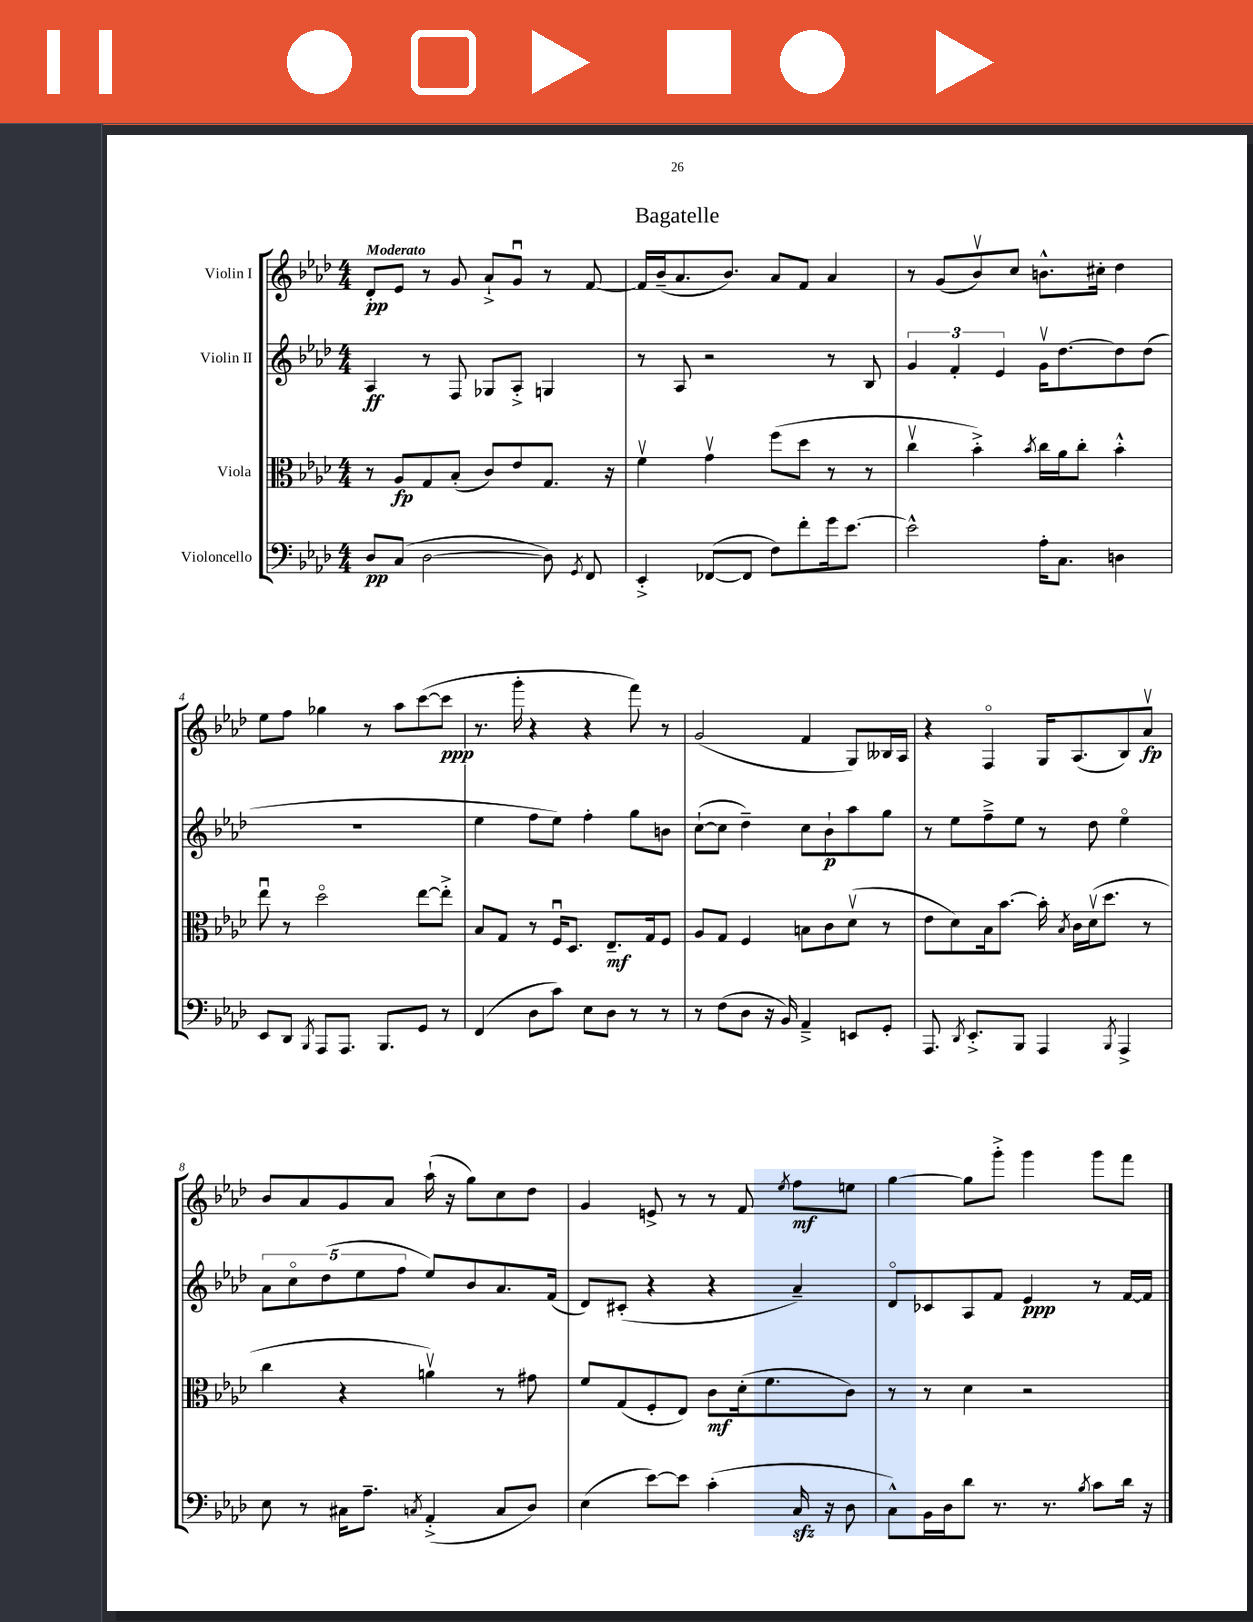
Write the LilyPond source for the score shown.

\header { title = "Bagatelle" }
<<
\new StaffGroup <<
\new Staff = "s0" \with { instrumentName = "Violin I" } {
    \clef treble \key aes \major \numericTimeSignature \time 4/4 \tempo "Moderato"
    \autoBeamOff des'8[-.\pp ees'8] r8 g'8 aes'8[-!-> g'8]\downbow r8 f'8~ |
    f'16[ bes'16--( aes'8. bes'8.]) aes'8[ f'8] aes'4 |
    r8 g'8[( bes'8\upbow) c''8] b'8.[-^ cis''16]-. des''4 |
    ees''8[ f''8] ges''4 r8 aes''8[ c'''8~( c'''8]\ppp |
    r8. g'''16-. r4 r4 f'''8) r8 |
    g'2( f'4 g8[) beses16 aes16] |
    r4 f4\flageolet g16[ aes8.( bes8) aes'8]\upbow\fp |
    bes'8[ aes'8 g'8 aes'8] aes''16-!( r16 g''8[) c''8 des''8] |
    g'4 e'8-> r8 r8 f'8 \acciaccatura { ees''8 } f''8[\mf e''8] |
    g''4~ g''8[ g'''8]-.-> g'''4 g'''8[ f'''8] \bar "|." |
}
\new Staff = "s1" \with { instrumentName = "Violin II" } {
    \clef treble \key aes \major \numericTimeSignature \time 4/4
    \autoBeamOff aes4\ff r8 f8 ges8[ aes8]-.-> g4 |
    r8 aes8 r2 r8 bes8 |
    \tuplet 3/2 { g'4 f'4-. ees'4 } g'16[\upbow des''8.~ des''8 des''8]( |
    R1 |
    ees''4 f''8[ ees''8]) f''4-. g''8[ b'8] |
    c''8[~-!( c''8] des''4--) c''8[ bes'8-!\p aes''8 g''8] |
    r8 ees''8[ f''8---> ees''8] r8 des''8 ees''4\flageolet |
    \tuplet 5/4 { aes'8[ c''8\flageolet des''8( ees''8 f''8] } ees''8[) bes'8 aes'8. f'16]( |
    des'8[) cis'8]-.( r4 r4 aes'4--) |
    des'8[\flageolet ces'8 aes8 f'8] ees'4\ppp r8 f'16[~ f'16] \bar "|." |
}
\new Staff = "s2" \with { instrumentName = "Viola" } {
    \clef alto \key aes \major \numericTimeSignature \time 4/4
    \autoBeamOff r8 aes8[\fp g8 bes8]-.( c'8[) ees'8 g8.] r16 |
    f'4\upbow g'4\upbow f''8[( des''8] r8 r8 |
    c''4\upbow bes'4-.->) \acciaccatura { bes'8 } c''16[ aes'16 c''8]-. bes'4-.-^ |
    ees''8\downbow r8 des''2\flageolet ees''8[~ ees''8]-.-> |
    bes8[ g8] r8 f16[\downbow des8.] ees8.[--\mf g16 f8] |
    aes8[ g8] f4 b8[ c'8 des'8]\upbow( r8 |
    ees'8[ des'8) bes16 bes'8.]~ bes'16-. \acciaccatura { bes8 } c'16[ des'16\upbow( des''8.] r8 |
    c''4 r4 a'4\upbow) r8 gis'8 |
    f'8[ g8( f8-. ees8]) c'8[\mf des'16-.( f'8. c'8]) |
    r8 r8 des'4 r2 \bar "|." |
}
\new Staff = "s3" \with { instrumentName = "Violoncello" } {
    \clef bass \key aes \major \numericTimeSignature \time 4/4
    \autoBeamOff des8[\pp c8]( des2~ des8) \acciaccatura { g,8 } f,8 |
    ees,4-.-> fes,8[~( fes,8] f8[) f'8-. g'16 ees'8.]~ |
    ees'2-^ aes16[-. c8.] d4 |
    ees,8[ des,8] \acciaccatura { bes,,8 } aes,,8[ aes,,8.] bes,,8.[ g,8] r8 |
    f,4( des8[ c'8]) ees8[ des8] r8 r8 |
    r8 f8[( des8] r16 bes,16) aes,4---> e,8[ g,8]-. |
    aes,,8. \acciaccatura { des,8 } ees,8.[-.-> bes,,8] aes,,4 \acciaccatura { bes,,8 } aes,,4-> |
    ees8 r8 cis16[ aes8.]-- \acciaccatura { c8 } aes,4-.->( c8[ des8]) |
    ees4( ees'8[~) ees'8] c'4-.( c16\sfz r16 des8 |
    c8[-^) bes,16 des16 des'8] r8. r8. \acciaccatura { bes8 } c'8[ des'16] r16 \bar "|." |
}
>>
>>
